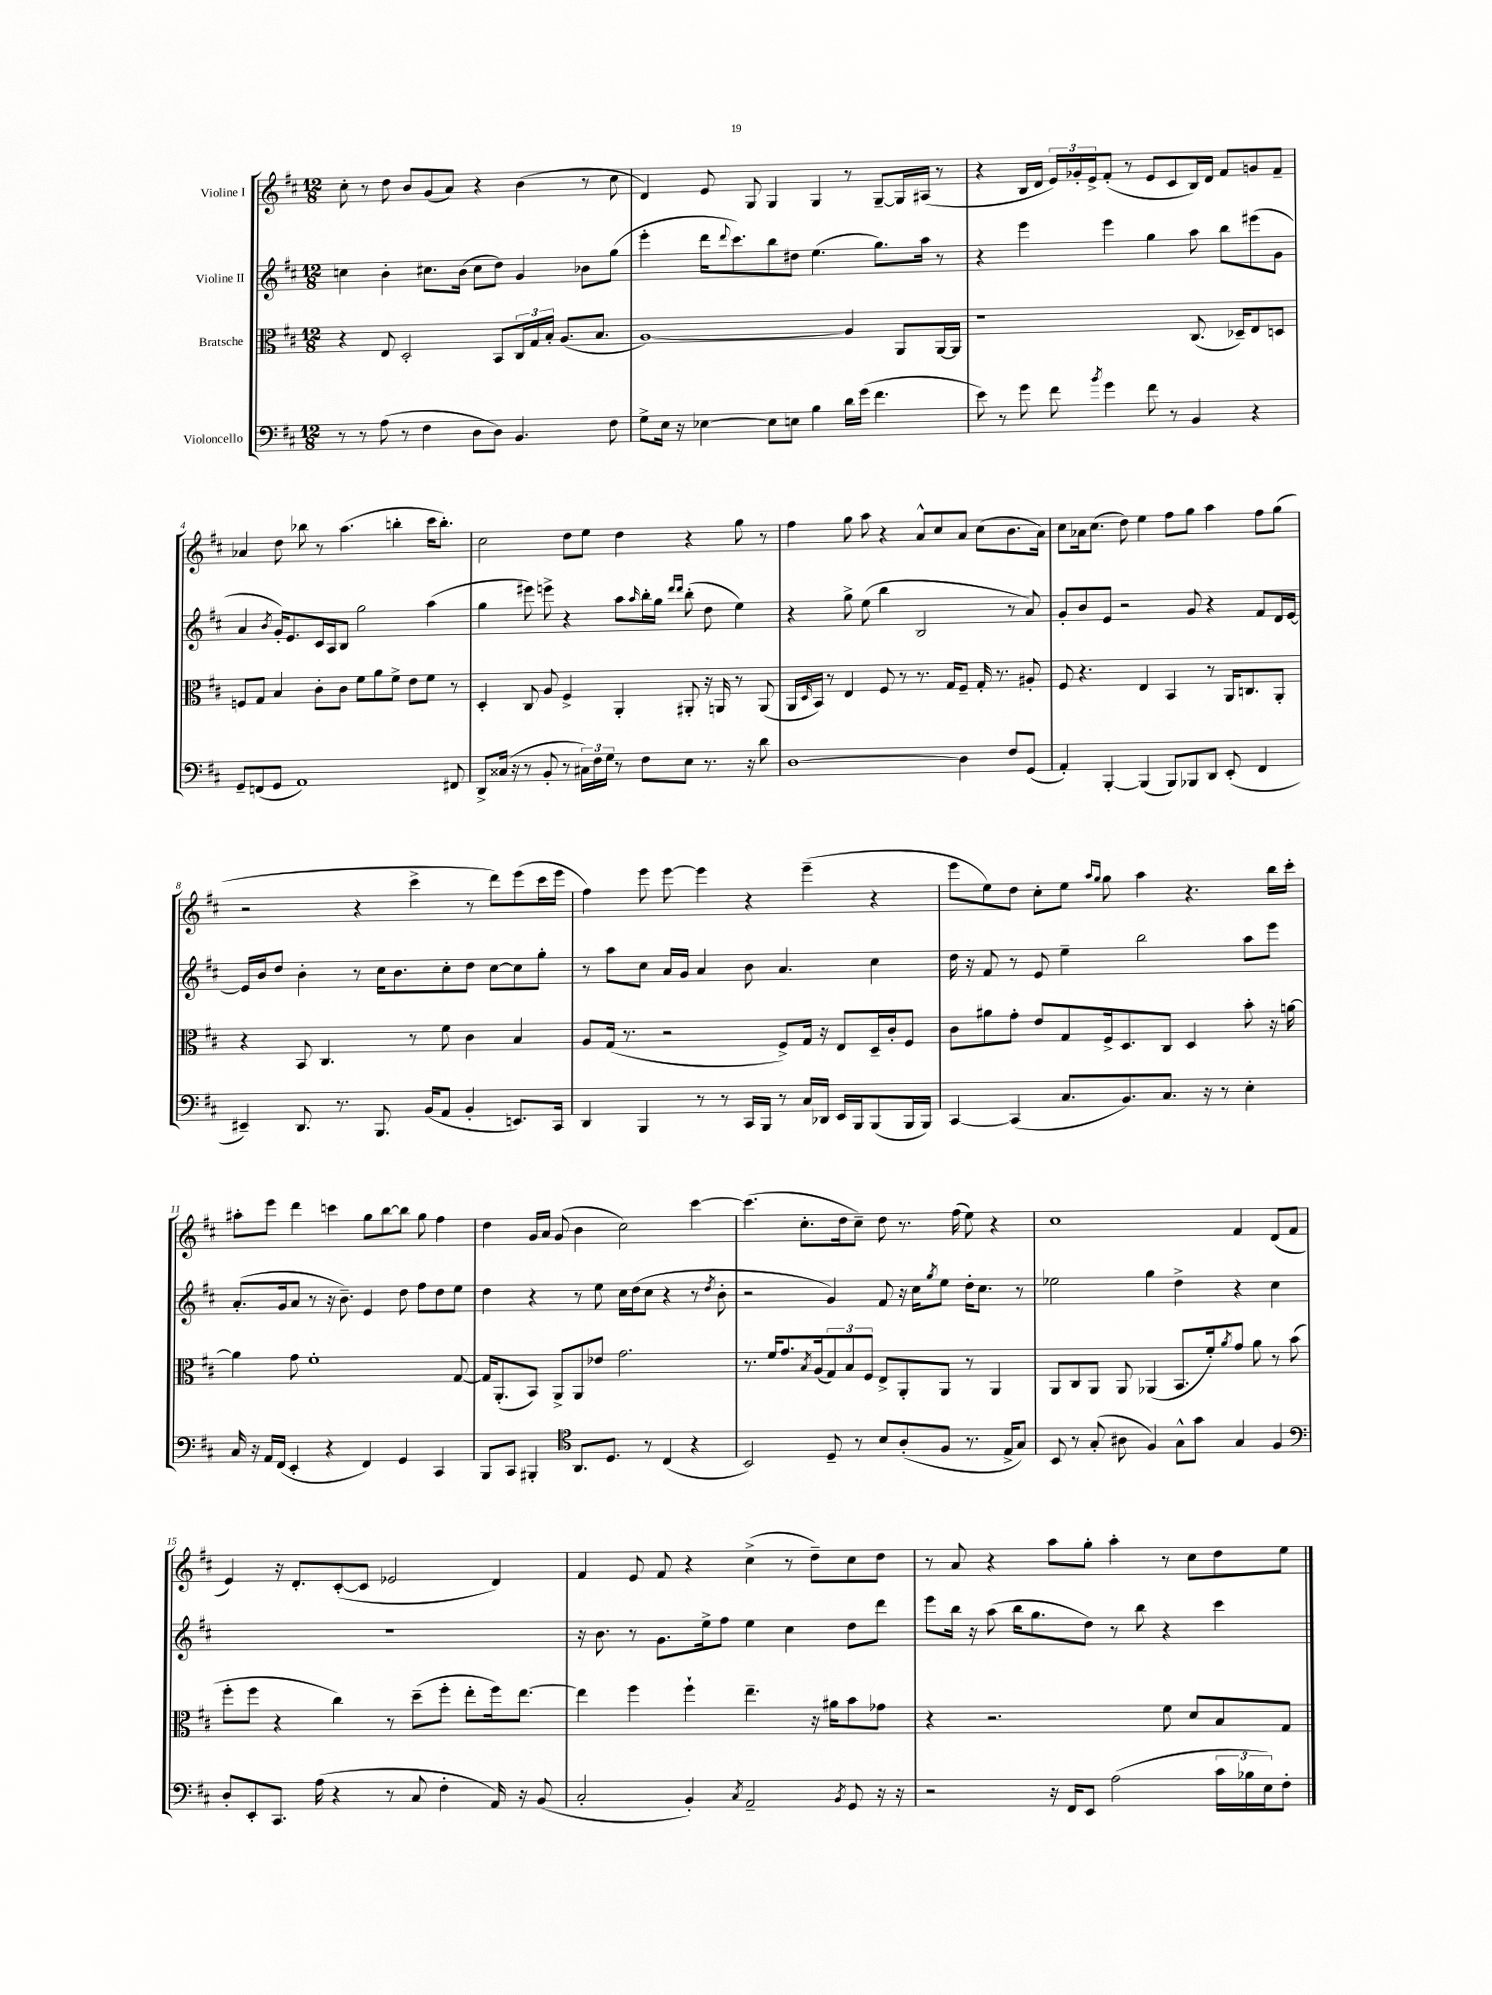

**kern	**kern	**kern	**kern
*part4	*part3	*part2	*part1
*staff4	*staff3	*staff2	*staff1
*I"Violoncello	*I"Bratsche	*I"Violine II	*I"Violine I
*clefF4	*clefC3	*clefG2	*clefG2
*k[f#c#]	*k[f#c#]	*k[f#c#]	*k[f#c#]
*M12/8	*M12/8	*M12/8	*M12/8
=1	=1	=1	=1
8r	4r	4ccn\	8cc#'\
8r	.	.	8r
(8A\	8E/	4b'\	8dd\
8r	2D'/	.	8b/L
4F#\	.	8.cc#X\L	(8g/
.	.	.	8a/J)
.	.	(16b\Jk	.
8D\L	.	8cc#\L	4r
8D\J)	8BB/L	8dd\J)	.
4.BB/	24C#/L	4g/	(4b\
.	24G/	.	.
.	24B'/JJ	.	.
.	(8.A/L	.	.
.	.	8b-X\L	8r
.	8.B/J	.	.
8F#\	.	(8gg\J	8cc#\
=2	=2	=2	=2
8G^\L	[1A)	4eee'\	4d/)
16E\Jk	.	.	.
16r	.	.	.
[4E-X\	.	16ddd\KL	8e/
.	.	8qqddd/	.
.	.	8.ccc#\)	.
.	.	.	8G/
8E-\L]	.	8bb\	4G/
8En\J	.	8dd#X\J	.
4B\	.	(4.ee\	4G/
16d\LL	4A/]	.	8r
(16g\JJ	.	.	.
4.f#\	.	8.gg\L)	[8G~/L
.	8AA/L	.	16G/L]
.	.	16aa\Jk	(16A#X/JJ
.	[16AA/L	8r	8r
.	16AA/JJ]	.	.
=3	=3	=3	=3
8e\)	1r	4r	4r
8r	.	.	.
8g\	.	4eee\	16B/LL
.	.	.	16d/JJ
8f#\	.	.	24e/LL)
.	.	.	24g-X'/
.	.	.	24e^/J
8qb/	.	.	.
4g\	.	4eee\	(8f#'/J
.	.	.	8r
8f#\	.	4gg\	8e/L
8r	.	.	8c#/
4BB/	(8.C#/	8aa\	16B/L)
.	.	.	16d/JJ
.	.	8bb\L	8f#/L
.	16D-X~/KL)	.	.
4r	8E/	(8eee#X\	8gn/
.	8Dn/J	8g\J	8f#~/J
!!LO:LB:g=z
=4	=4	=4	=4
8GG~/L	8Fn/L	4a/	4a-X/
(8FFn/	8G/J	.	.
.	.	8qb/	.
8GG/J	4B/	16g'/KL)	8dd\
.	.	8.e/	.
1AA)	.	.	8bb-X\
.	8c#'\L	16c#/L	8r
.	.	16A/J	.
.	8c#\J	8B/J	(4.aa\
.	8f#\L	2gg\	.
.	8a\	.	.
.	8f#^\J	.	4bbn'\
.	8e\L	.	.
.	8f#\J	(4aa\	16ccc#\KL
.	.	.	8.bb'\J)
8FF#X/	8r	.	.
=5	=5	=5	=5
8DD^/L	4D'/	4gg\	2cc#\
(16C##X/Jk	.	.	.
16r	.	.	.
8r	8C#/	8eee#X\)	.
8BB'/	8A/	8eeen^\	.
8r	4F#^/	4r	8dd\L
24C#X\LL)	.	.	8ee\J
24F#\	.	.	.
24G\JJ	.	.	.
8r	4AA'/	8aa\L	4dd\
.	.	16qqaa/	.
8F#\L	.	16bb'\L	.
.	.	16gg\JJ	.
.	.	16qqddd/LL	.
.	.	16qqddd/JJ	.
8E\J	8AA#X'/	(8bb'\	4r
8.r	16r	8dd\	.
.	16AAn/	.	.
.	8r	4ee\)	8gg\
16r	.	.	.
8d\	(8AA/	.	8r
=6	=6	=6	=6
[1D	16AA/LL	4r	4ff#\
.	16qqD/	.	.
.	16BB/JJ)	.	.
.	8r	.	.
.	4E/	8gg^\	8gg\
.	.	(8ee\	8aa\
.	8F#/	4bb\	4r
.	8r	.	.
.	8.r	2B/	8a^^/L
.	.	.	8cc#/
.	16G/KL	.	.
4D\]	8F#~/J	.	8a/J
.	16G'/	.	(8cc#\L
.	8.r	.	.
8F#/L	.	8r	8.b\
(8GG/J	8A#X'/	8a/)	.
.	.	.	16a\Jk)
=7	=7	=7	=7
4AA'/)	8F#/	8g'/L	8cc#\L
.	4.r	8b/	16a-X\k
.	.	.	(8.cc#\J
[4BBB'/	.	8e/J	.
.	.	2r	8dd\)
(4BBB/]	4E/	.	4ee\
8BBB/L)	4BB/	.	8ff#\L
8BBB-X/	.	8g/	8gg\J
8DD/J	8r	4r	4aa\
(8EE'/	16AA/KL	.	.
.	8.Cn/	.	.
4FF#/	.	8f#/L	8ff#\L
.	8AA'/J	16d/L	(8gg\J
.	.	[16e/JJ	.
!!LO:LB:g=z
=8	=8	=8	=8
4EE#X~/)	4r	16e/LL]	2r
.	.	16b/J	.
.	.	8dd/J	.
8.DD/	8BB/	4b'\	.
.	4.C#/	.	.
8.r	.	.	.
.	.	8r	4r
8.BBB/	.	16cc#\KL	.
.	.	8.b\	.
.	8r	.	4ccc#^\
(16BB/KL	.	.	.
8AA/J	8f#\	8cc#'\	.
4BB'/	4c#\	8dd\J	8r
.	.	[8cc#\L	8ddd\L)
8.EEn/L)	4B/	8cc#\]	(8eee\
.	.	8gg'\J	16ccc#\L
16CC#/Jk	.	.	16eee\JJ
=9	=9	=9	=9
4DD/	8A/L	8r	4ff#\)
.	(16G/Jk	8aa\L	.
.	8.r	.	.
4BBB/	.	8cc#\J	8eee\
.	2r	16a/LL	[8eee\
.	.	16g/JJ	.
8r	.	4a/	4eee\]
8r	.	.	.
16CC#/LL	.	8b\	4r
16BBB/JJ	.	.	.
8r	8F#^/L)	4.a/	.
16C#/LL	16G/Jk	.	(4eee~\
16DD-X/JJ	16r	.	.
16EE/LL	8E/L	.	.
16BBB/J	.	.	.
(8BBB/	16D~/L	4cc#\	4r
.	16c#'/J	.	.
16BBB/L	8F#/J	.	.
16BBB/JJ)	.	.	.
=10	=10	=10	=10
[4CC#/	8c#\L	16dd\	8eee\L
.	.	16r	.
.	8a#X\	8f#/	8ee\)
(4CC#/]	8g'\J	8r	8dd\J
.	8e/L	8e/	8cc#'\L
8.C#/L	8G/	4ee~\	8ee\J
.	.	.	16qqaa/LL
.	.	.	16qqgg/JJ
.	16F#^/k	.	8gg\
8.BB/)	8.D/	.	.
.	.	2bb\	4aa\
8.C#/J	8C#/J	.	.
.	4D/	.	4.r
16r	.	.	.
8r	.	.	.
4E'\	8b'\	8aa\L	.
.	16r	8eee\J	16bb\LL
.	[16an\	.	16ccc#'\JJ
!!LO:LB:g=z
=11	=11	=11	=11
16C#/	4a\]	(8.a'/L	8aa#X'\L
16r	.	.	.
16AA/LL	.	.	8eee\J
(16FF#/JJ	.	16g/k	.
4EE'/	8g\	8a/J	4ddd\
.	1f#'	8r	.
4r	.	16r	4cccn\
.	.	8.b~\)	.
4FF#/)	.	4e/	8gg\L
.	.	.	[8bb\
4GG/	.	8dd\	8bb\J]
.	.	8ff#\L	8gg\
4CC#/	.	8dd\	4ff#\
.	[8G/	8ee\J	.
=12	=12	=12	=12
8BBB/L	16G/KL]	4dd\	4dd\
.	(8.AA'/	.	.
8CC#/J	.	.	.
4BBB#X'/	8BB/J)	4r	16g/LL
.	.	.	16a/JJ
.	8AA^/L	.	(8g/
*clefC4	*	*	*
8.AA/L	8AA/	8r	4b\
.	8e-X/J	8ee\	.
8.D/J	.	.	.
.	2.g\	16cc#\LL	2cc#\)
.	.	(16dd\J	.
8r	.	8cc#\J	.
(4C#/	.	4r	.
4r	.	8r	[4ccc#\
.	.	8qdd/	.
.	.	8b'\	.
=13	=13	=13	=13
2BB/)	8.r	2r	(4.ccc#\]
.	16f#/KL	.	.
.	8.g/	.	.
.	.	.	8.cc#'\L
.	8qB/	.	.
.	(16A/k	.	.
8D~/	12G/)	4g/)	.
.	.	.	16dd\k
.	12B/	.	.
8r	.	.	8cc#~\J)
.	12F#/J	.	.
8B/L	8E^/L	8f#/	8dd\
(8A'/	8AA'/	16r	8.r
.	.	16cc#\KL	.
.	.	8qgg/	.
8F#/J	8AA/J	8ee\J	.
.	.	.	(16ff#\
8.r	8r	16dd'\KL	8ee\)
.	.	8.cc#\J	.
.	4AA/	.	4r
16E^/KL	.	.	.
8G/J)	.	8r	.
=14	=14	=14	=14
8BB/	8AA/L	2ee-X\	1cc#
8r	8C#/	.	.
(8G'/	8AA/J	.	.
8A#X\	8AA/	.	.
4F#/)	(4AA-X/	4gg\	.
8G^^\L	8.BB/L	4dd^\	.
8g\J	.	.	.
.	16f#'/k)	.	.
.	8qa/	.	.
4G/	8g/J	4r	4f#/
.	8a\	.	.
4F#/	8r	4cc#\	(8d/L
.	(8b\	.	8f#/J
!!LO:LB:g=z
=15	=15	=15	=15
*clefF4	*	*	*
8D'/L	8ff#'\L	1.r	4e/)
8EE'/	8ff#\J	.	.
8.CC#/J	4r	.	16r
.	.	.	8.d'/L
(16A\	.	.	.
4r	4cc#\)	.	([8c#'/
.	.	.	8c#/J]
8r	8r	.	2e-X/
8C#/	(8dd~\L	.	.
4F#'\	8ff#'\J	.	.
.	8ee'\L	.	.
16AA/)	16ff#\k)	.	4d/)
16r	[8.ee\J	.	.
(8BB/	.	.	.
=16	=16	=16	=16
2C#'/	4ee\]	16r	4f#/
.	.	8.b\	.
.	4ff#\	8r	8e/
.	.	8.g\L	8f#/
4BB'/)	4ff#`\	.	4r
.	.	16ee^\k	.
.	.	8ff#\J	.
8qC#/	.	.	.
2AA~/	4.ee~\	4ee\	(4cc#^\
.	.	4cc#\	8r
.	16r	.	8dd~\L)
.	16a#X\KL	.	.
8qBB/	.	.	.
8GG/	8b\	8dd\L	8cc#\
16r	8g-X\J	8ddd\J	8dd\J
16r	.	.	.
=17	=17	=17	=17
2r	4r	8eee\L	8r
.	.	16bb\Jk	8a/
.	.	16r	.
.	2.r	(8aa\	4r
.	.	16bb\KL	.
.	.	8.gg\	.
16r	.	.	8aa\L
16FF#/KL	.	.	.
8EE/J	.	8dd\J)	8gg'\J
(2A\	.	8r	4aa'\
.	.	8bb\	.
.	8f#\	4r	8r
.	8d/L	.	8cc#\L
24c#\LL	8B/	4ccc#\	8dd\
24B-X\	.	.	.
24E\J)	.	.	.
8F#'\J	8G/J	.	8ee\J
==	==	==	==
*-	*-	*-	*-
